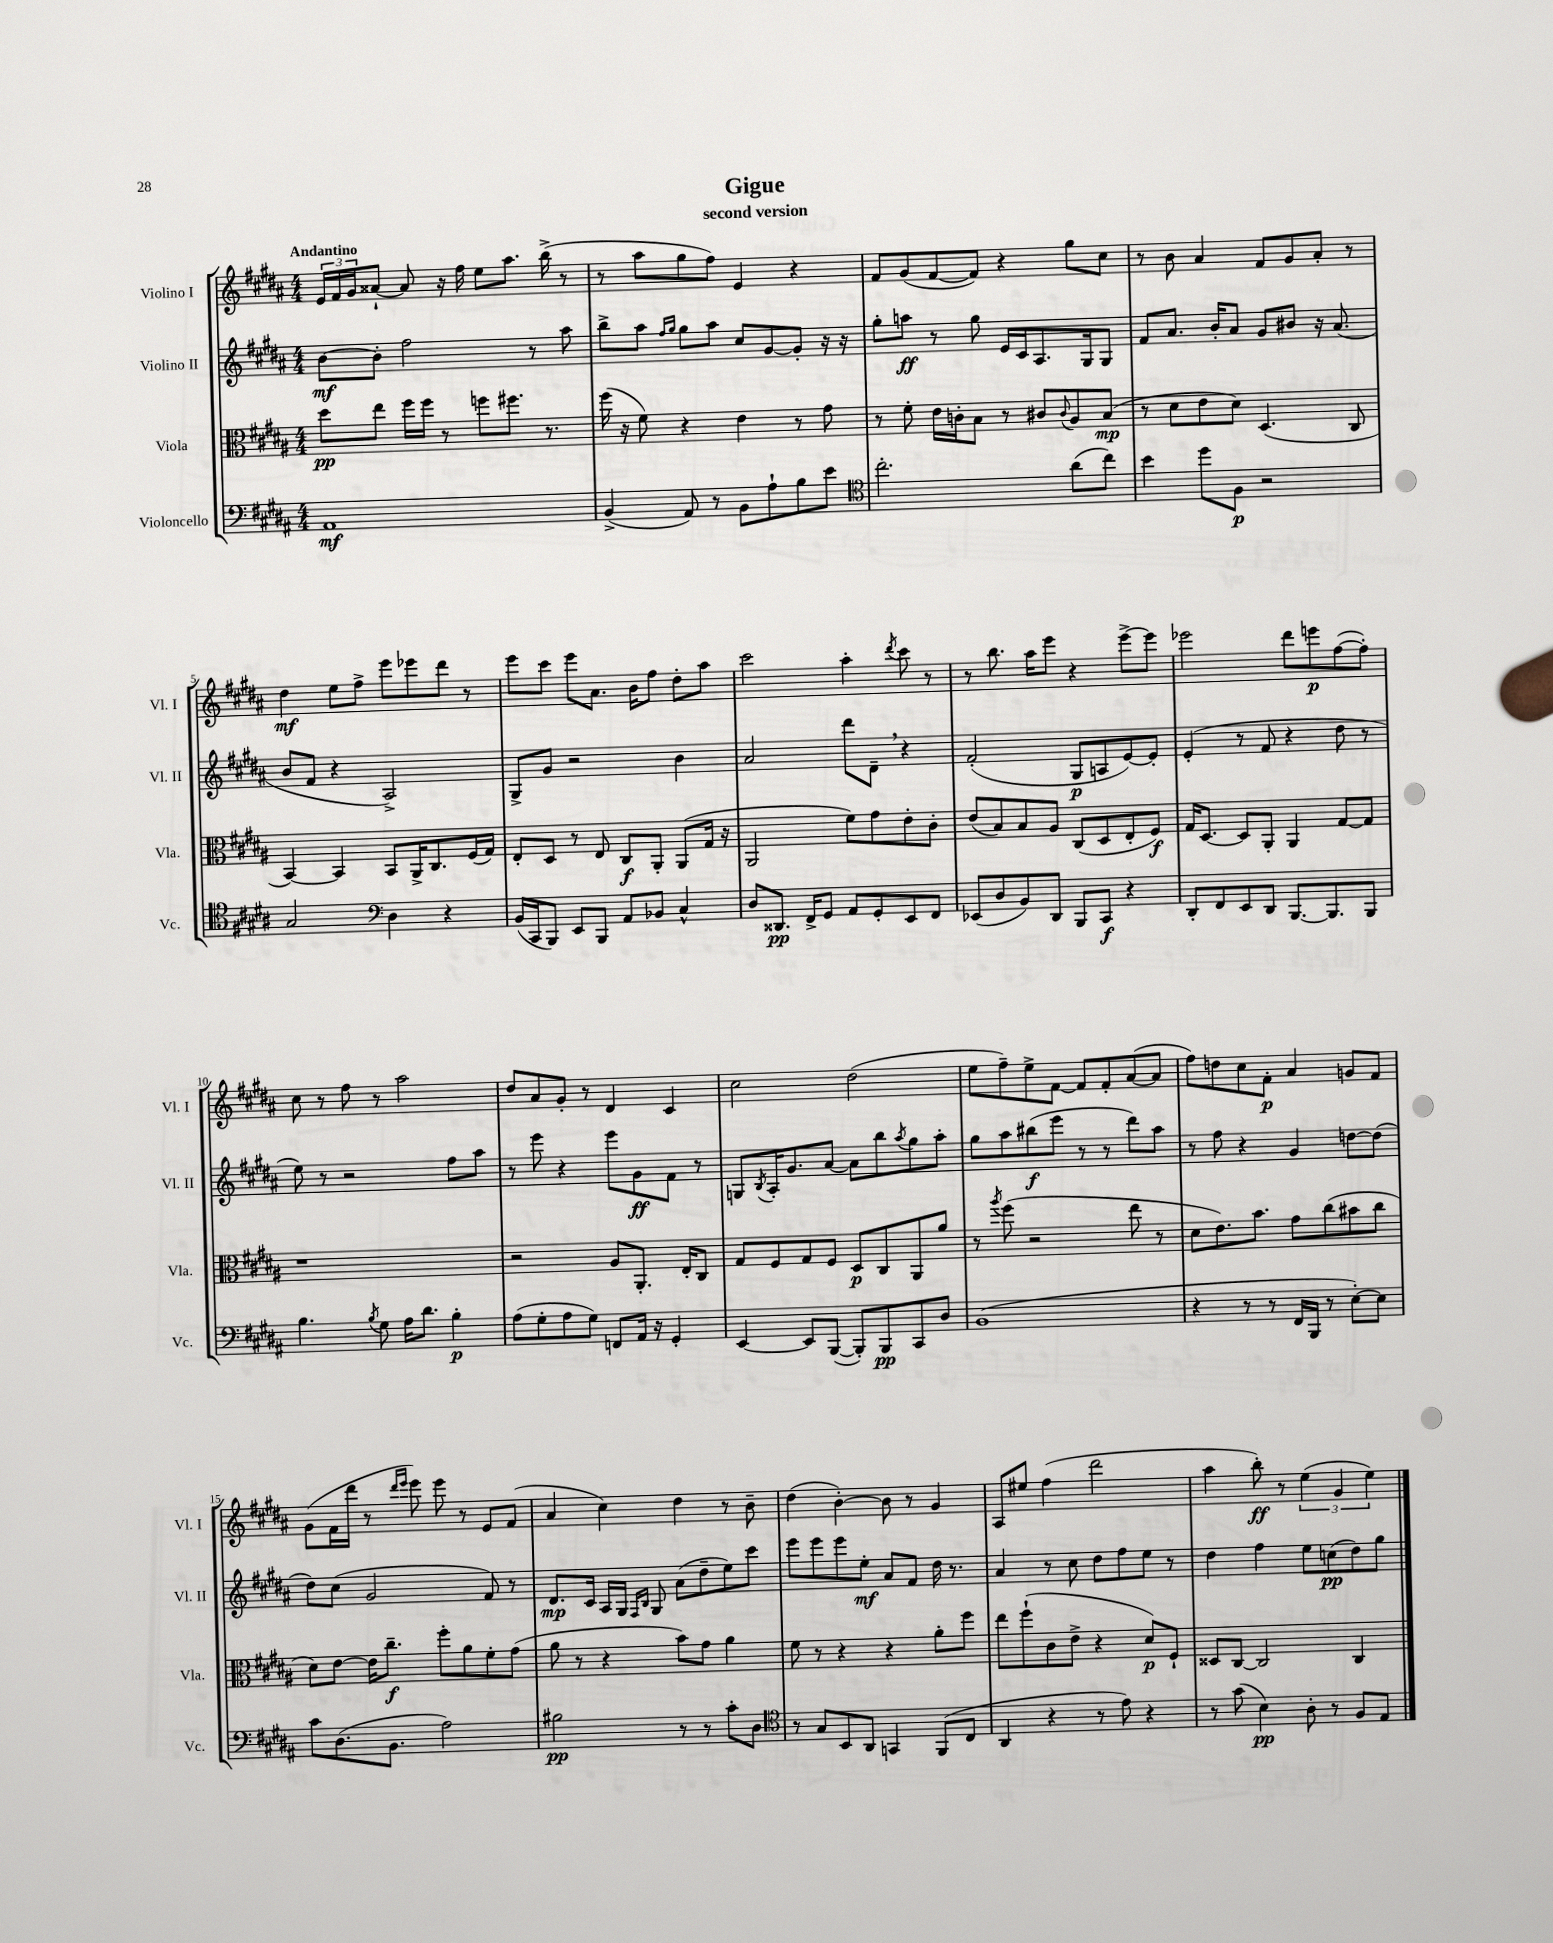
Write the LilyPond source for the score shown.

\header { title = "Gigue" subtitle = "second version" }
<<
\new StaffGroup <<
\new Staff = "s0" \with { instrumentName = "Violino I" shortInstrumentName = "Vl. I" } {
    \clef treble \key b \major \numericTimeSignature \time 4/4 \tempo "Andantino"
    \tuplet 3/2 { e'16 fis'16 gis'16 } aisis'8~-! aisis'8 r16 fis''16 e''8 ais''8. b''16->( r8 |
    r8 ais''8 gis''8 fis''8) e'4 r4 |
    fis'8 gis'8( fis'8~ fis'8) r4 gis''8 cis''8 |
    r8 b'8 ais'4 fis'8 gis'8 ais'8-. r8 |
    dis''4\mf e''8 fis''8-> e'''8 ees'''8 dis'''8 r8 |
    e'''8 cis'''8 e'''8 ais'8. b'16 fis''8 dis''8-. ais''8 |
    cis'''2 ais''4-. \acciaccatura { dis'''8 } cis'''8 r8 |
    r8 b''8. ais''16 e'''8 r4 e'''8~-> e'''8 |
    ees'''2 dis'''8 e'''8\p fis''8~( fis''8-.) |
    cis''8 r8 fis''8 r8 ais''2 |
    dis''8 ais'8 gis'8-. r8 dis'4 cis'4 |
    cis''2 dis''2( |
    e''8 fis''8--) e''8-> fis'8~ fis'8 fis'8-. ais'8~( ais'8 |
    fis''8) d''8 cis''8 fis'8-.\p ais'4 g'8 fis'8 |
    gis'8( fis'16 dis'''16 r8 \grace { dis'''16 e'''16 } e'''8) e'''8 r8 e'8 fis'8( |
    ais'4 cis''4) dis''4 r8 b'8-- |
    dis''4( b'4~-.) b'8 r8 gis'4 |
    ais8 eis''8 fis''4( dis'''2 |
    ais''4 b''8-.\ff) r8 \tuplet 3/2 { e''4( gis'4 e''4) } \bar "|." |
}
\new Staff = "s1" \with { instrumentName = "Violino II" shortInstrumentName = "Vl. II" } {
    \clef treble \key b \major \numericTimeSignature \time 4/4
    b'8~\mf b'8-. fis''2 r8 ais''8 |
    b''8-> ais''8 \grace { fis''16 gis''16 } gis''8 ais''8 cis''8 gis'8~ gis'8-. r16 r16 |
    gis''8-. a''8\ff r8 gis''8 e'16 cis'16 ais8. gis16 gis8 |
    fis'8 ais'8. b'16-. ais'8 gis'8 bis'8 r16 ais'8.( |
    b'8 fis'8 r4 ais2->) |
    gis8-> gis'8 r2 b'4 |
    ais'2 dis'''8 dis'8-- \breathe r4 |
    fis'2-.( gis8\p a8 e'8~) e'8-. |
    e'4-.( r8 fis'8 r4 dis''8 r8 |
    e''8) r8 r2 fis''8 ais''8 |
    r8 e'''8 r4 e'''8 gis'8\ff fis'8 r8 |
    g8 \acciaccatura { b8 } ais16-. gis'8. ais'8~ ais'8 b''8 \acciaccatura { ais''8 } gis''8 ais''8-. |
    gis''8 ais''8 bis''8\f( e'''8 r8 r8 dis'''8) ais''8 |
    r8 fis''8 r4 gis'4 d''8~ d''8( |
    dis''8) cis''8( gis'2 fis'8) r8 |
    dis'8.\mp cis'16 ais16 gis16 \grace { fis16 b16 } gis8 ais'8( dis''8-- e''8) cis'''8 |
    e'''8 e'''8 e'''8 e''8-.\mf ais'8 fis'8 dis''16 r8. |
    ais'4 r8 cis''8 dis''8 fis''8 e''8 r8 |
    dis''4 fis''4 e''8 c''8\pp( dis''8) gis''8 \bar "|." |
}
\new Staff = "s2" \with { instrumentName = "Viola" shortInstrumentName = "Vla." } {
    \clef alto \key b \major \numericTimeSignature \time 4/4
    dis''8\pp e''8 fis''16 fis''16 r8 f''8 fis''8. r8. |
    fis''16( r16 fis'8) r4 e'4 r8 gis'8 |
    r8 fis'8-. e'16 c'16-. b8 r8 cis'8 \appoggiatura { cis'8 } ais8 b8\mp( |
    r8 dis'8 e'8 dis'8) dis4.( cis8 |
    b,4~) b,4 b,8 ais,16-> cis8. fis16( gis16) |
    e8-. dis8 r8 e8 cis8\f ais,8-. ais,8( gis16 r16 |
    ais,2 fis'8) gis'8 e'8-. cis'8-. |
    e'8( b8) b8 ais8 cis8( dis8 e8-. fis8\f) |
    gis16 dis8.~ dis8 ais,8-. ais,4 gis8~ gis8 |
    r1 |
    r2 ais8 ais,8.-. e16-. cis8 |
    gis8 fis8 gis8 fis8 dis8\p cis8 ais,8 ais'8 |
    r8 \acciaccatura { ais''8 } fis''8( r2 e''8 r8 |
    dis'8 e'8.) b'8. gis'8 cis''8( bis'8 cis''8 |
    dis'8) e'8~ e'16 cis''8.--\f fis''8-. ais'8 fis'8-. gis'8( |
    ais'8 r8 r4 b'8) gis'8 ais'4 |
    fis'8 r8 r4 r4 ais'8-. fis''8 |
    e''8 fis''8-!( cis'8 e'8-> r4 dis'8\p) fis8-! |
    disis8 cis8~ cis2 cis4 \bar "|." |
}
\new Staff = "s3" \with { instrumentName = "Violoncello" shortInstrumentName = "Vc." } {
    \clef bass \key b \major \numericTimeSignature \time 4/4
    ais,1\mf |
    b,4->( ais,8) r8 b,8 ais8-! b8 e'8 |
    \clef tenor cis''2.-. ais'8( cis''8) |
    b'4 dis''8 fis8\p r2 |
    gis2 \clef bass dis4 r4 |
    b,16( cis,16 b,,8) e,8 b,,8 ais,8 bes,8 cis4-^ |
    dis8 disis,8.\pp fis,16-> gis,8 ais,8 gis,8-. e,8 fis,8 |
    ees,8( dis8 b,8) dis,8 b,,8 cis,8\f r4 |
    dis,8-. fis,8 e,8 dis,8 b,,8.~ b,,8. b,,8 |
    b4. \acciaccatura { b8 } gis8 ais16 dis'8. b4-.\p |
    ais8( gis8-. ais8 gis8) f,8 ais,16 r16 gis,4-. |
    e,4~ e,8 b,,8~( b,,8-.) b,,8\pp cis,8 dis8 |
    b,1( |
    r4 r8 r8 fis,16 b,,16 r8 e8~-.) e8 |
    cis'8 dis8.( b,8. ais2) |
    bis2\pp r8 r8 cis'8-. dis8 |
    \clef tenor r8 gis8 b,8 ais,8 g,4 fis,8( cis8 |
    ais,4 r4 r8 e'8) r4 |
    r8 gis'8( b4\pp) ais8-. r8 fis8 e8 \bar "|." |
}
>>
>>
